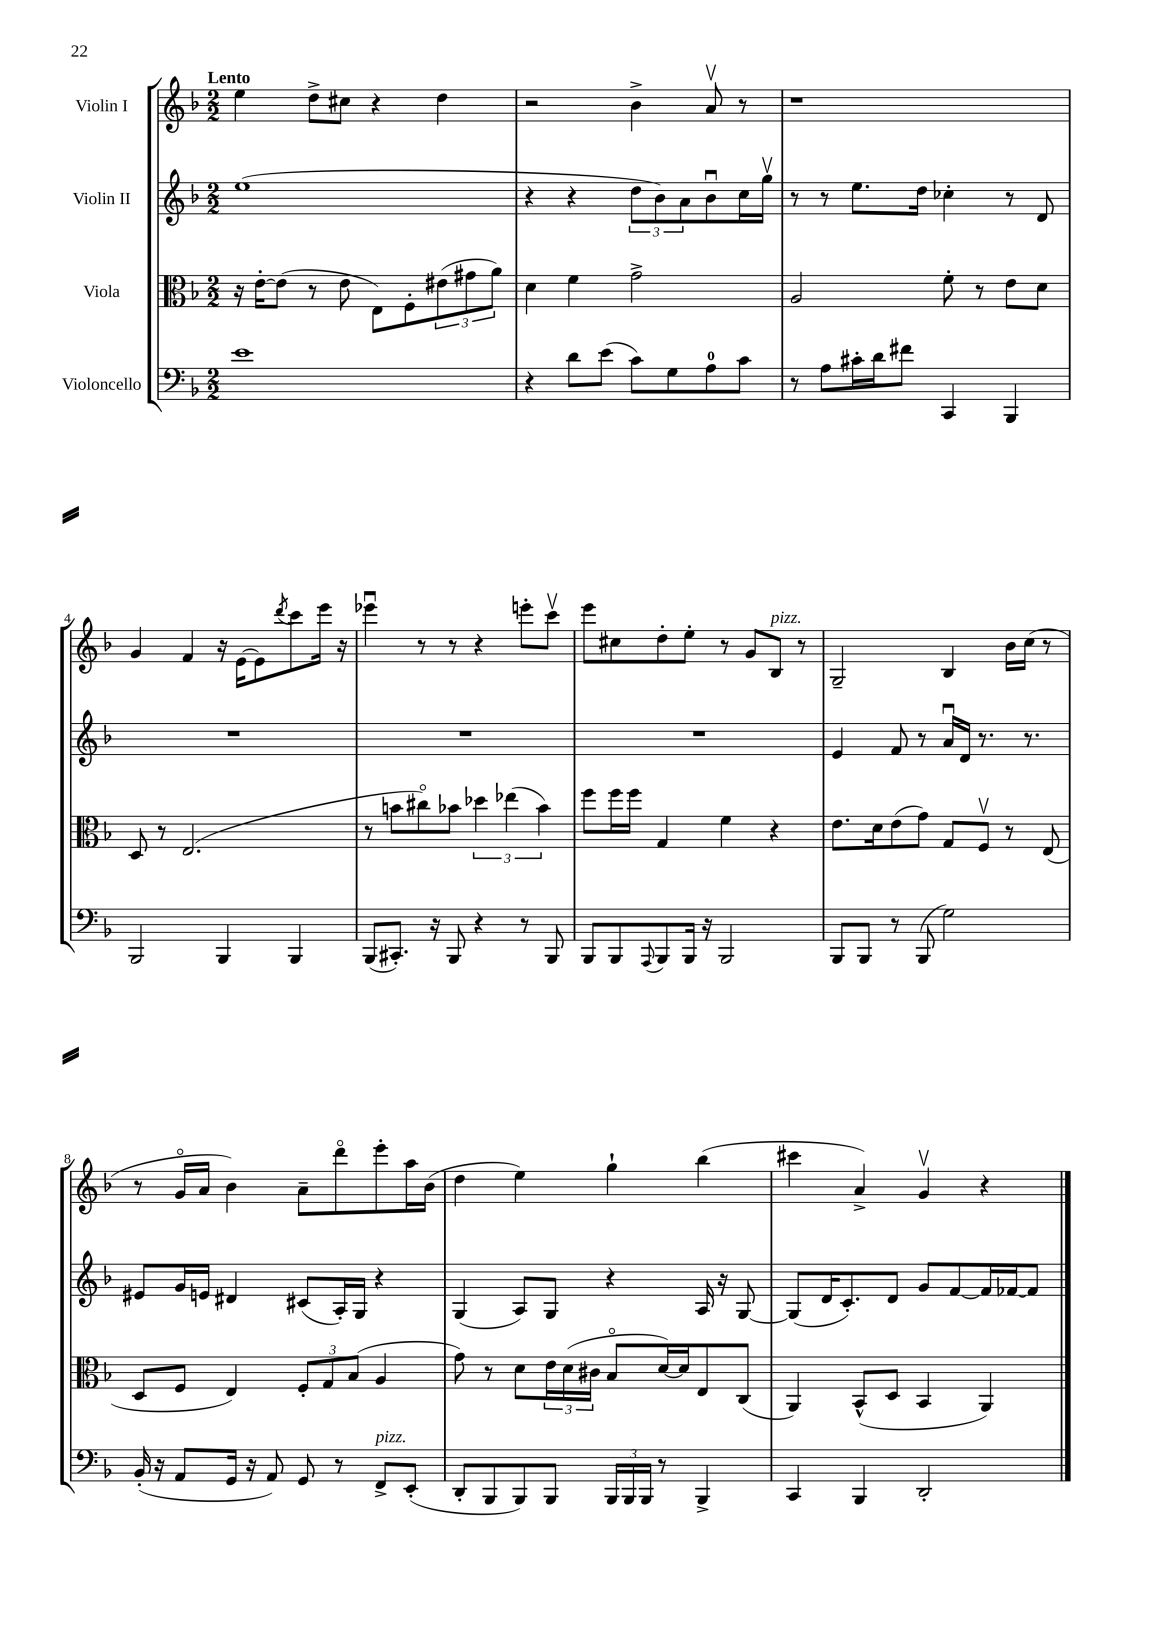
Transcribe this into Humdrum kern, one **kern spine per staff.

**kern	**kern	**kern	**kern
*part4	*part3	*part2	*part1
*staff4	*staff3	*staff2	*staff1
*I"Violoncello	*I"Viola	*I"Violin II	*I"Violin I
*clefF4	*clefC3	*clefG2	*clefG2
*k[b-]	*k[b-]	*k[b-]	*k[b-]
*M2/2	*M2/2	*M2/2	*M2/2
=1	=1	=1	=1
!	!	!	!LO:TX:a:B:t=Lento
1e	16r	(1ee	4ee\
.	[16e'\KL	.	.
.	(8e\J]	.	.
.	8r	.	8dd^\L
.	8e\	.	8cc#X\J
.	8E\L)	.	4r
.	8F'\	.	.
.	(12e#X\	.	4dd\
.	12g#X\	.	.
.	12a\J)	.	.
=2	=2	=2	=2
4r	4d\	4r	2r
8d\L	4f\	4r	.
(8e\J	.	.	.
8c\L)	2g^\	12dd\L	4b-^\
.	.	12b-\)	.
8G\	.	.	.
.	.	12a\	.
8A\	.	8b-u\	8av/
8c\J	.	16cc\L	8r
.	.	16ggv\JJ	.
=3	=3	=3	=3
8r	2A/	8r	1r
8A\L	.	8r	.
16c#X'\L	.	8.ee\L	.
16d\J	.	.	.
8f#X\J	.	.	.
.	.	16dd\Jk	.
4CC/	8f'\	4cc-X'\	.
.	8r	.	.
4BBB-/	8e\L	8r	.
.	8d\J	8d/	.
!!LO:LB:g=z
=4	=4	=4	=4
2BBB-/	8D/	1r	4g/
.	8r	.	.
.	(2.E/	.	4f/
4BBB-/	.	.	16r
.	.	.	[16e\KL
.	.	.	8e\]
.	.	.	8qddd/
4BBB-/	.	.	8ccc\
.	.	.	16eee\Jk
.	.	.	16r
=5	=5	=5	=5
(8BBB-/L	8r	1r	4eee-Xu\
8.CC#X'/J)	8bn\L	.	.
.	8cc#X\)	.	8r
16r	.	.	.
8BBB-/	8b-X\J	.	8r
4r	6dd-X\	.	4r
.	(6ee-X\	.	.
8r	.	.	8eeen'\L
.	6b-\)	.	.
8BBB-/	.	.	8cccv\J
=6	=6	=6	=6
8BBB-/L	8ff\L	1r	8eee\L
8BBB-/	16ff\L	.	8cc#X\
.	16ff\JJ	.	.
8qqAAA/	.	.	.
8BBB-/	4G/	.	8dd'\
16BBB-/Jk	.	.	8ee'\J
16r	.	.	.
2BBB-/	4f\	.	8r
.	.	.	8g/L
!	!	!	!LO:TX:a:i:t=pizz.
.	4r	.	8B-/J
.	.	.	8r
=7	=7	=7	=7
8BBB-/L	8.e\L	4e/	2G~/
8BBB-/J	.	.	.
.	16d\k	.	.
8r	(8e\	8f/	.
(8BBB-/	8g\J)	8r	.
2G\)	8G/L	16au/LL	4B-/
.	.	16d/JJ	.
.	8Fv/J	8.r	.
.	8r	.	16b-\LL
.	.	8.r	(16cc\JJ
.	(8E/	.	8r
!!LO:LB:g=z
=8	=8	=8	=8
(16BB-'/	8D/L	8e#X/L	8r
16r	.	.	.
8AA/L	8F/J	16g/L	16g/LL
.	.	16en/JJ	16a/JJ
16GG/Jk	4E/)	4d#X/	4b-\)
16r	.	.	.
8AA/)	.	.	.
8GG/	12F'/L	(8c#X/L	8a~\L
.	12G/	.	.
8r	.	16A'/L)	8ddd\
.	(12B-/J	.	.
.	.	16G/JJ	.
!LO:TX:a:i:t=pizz.	!	!	!
8FF^/L	4A/	4r	8eee'\
(8EE'/J	.	.	16aa\L
.	.	.	(16b-\JJ
=9	=9	=9	=9
8DD'/L	8g\)	(4G/	4dd\
8BBB-/	8r	.	.
8BBB-/)	8d\L	8A/L)	4ee\)
8BBB-/J	24e\L	8G/J	.
.	(24d\	.	.
.	24c#X\JJ	.	.
24BBB-/LL	8B-/L	4r	4gg`\
24BBB-/	.	.	.
24BBB-/JJ	.	.	.
8r	[16d/L)	.	.
.	16d/J]	.	.
4BBB-^/	8E/	16A/	(4bb-\
.	.	16r	.
.	(8C/J	[8G/	.
=10	=10	=10	=10
4CC/	4AA/)	(8G/L]	4ccc#X\
.	.	16d/K	.
.	.	8.c'/)	.
4BBB-/	(8BB-^^/L	.	4a^/)
.	8D/J	8d/J	.
2DD'/	4BB-/	8g/L	4gv/
.	.	[8f/	.
.	4AA/)	16f/L]	4r
.	.	[16f-X/J	.
.	.	8f-/J]	.
==	==	==	==
*-	*-	*-	*-
